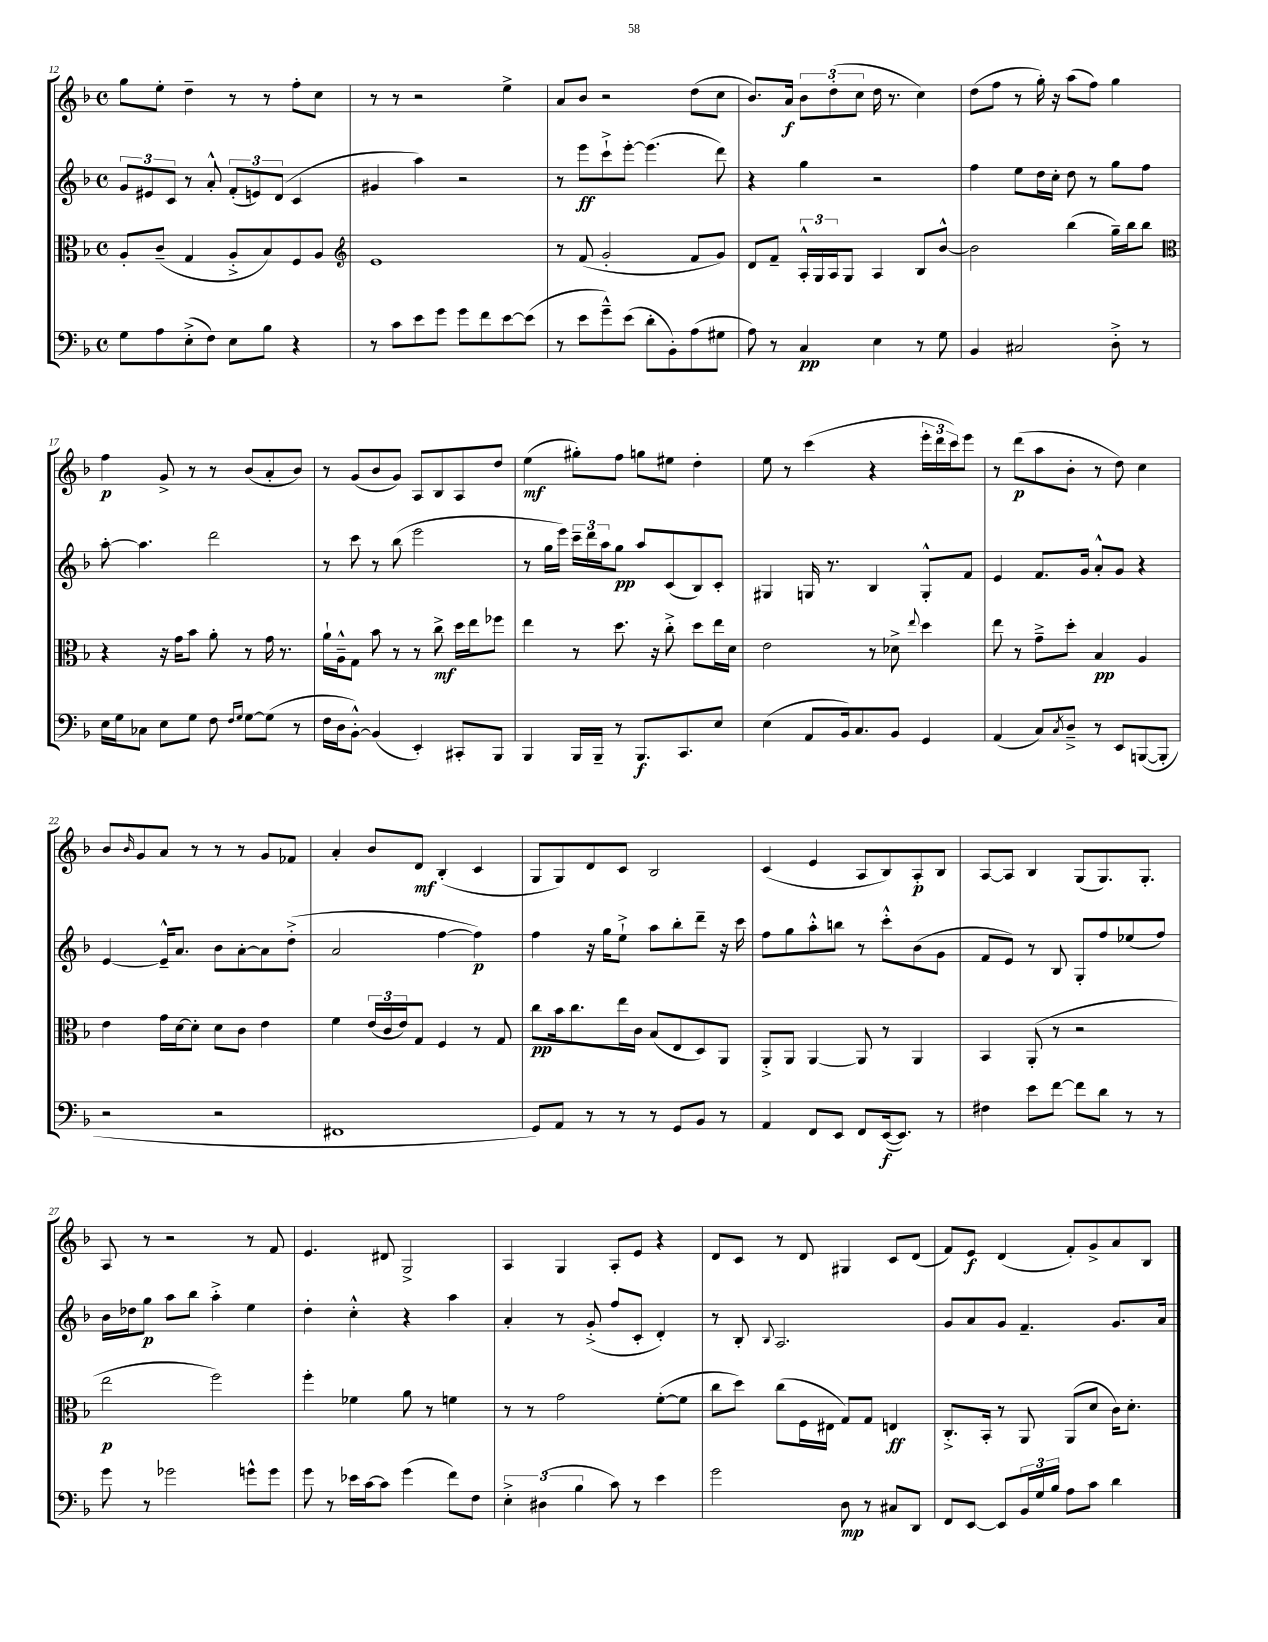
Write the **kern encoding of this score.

**kern	**dynam	**kern	**dynam	**kern	**dynam	**kern	**dynam
*part4	*part4	*part3	*part3	*part2	*part2	*part1	*part1
*staff4	*staff4	*staff3	*staff3	*staff2	*staff2	*staff1	*staff1
*clefF4	*	*clefC3	*	*clefG2	*	*clefG2	*
*k[b-]	*	*k[b-]	*	*k[b-]	*	*k[b-]	*
*M4/4	*	*M4/4	*	*M4/4	*	*M4/4	*
*met(c)	*	*met(c)	*	*met(c)	*	*met(c)	*
=12	=12	=12	=12	=12	=12	=12	=12
8G\L	.	8A'/L	.	12g/L	.	8gg\L	.
.	.	.	.	12e#X/	.	.	.
8A\	.	(8c~/J	.	.	.	8ee'\J	.
.	.	.	.	12c/J	.	.	.
(8E'^\	.	4G/	.	8r	.	4dd~\	.
8F\J)	.	.	.	8a'^^/	.	.	.
8E\L	.	8A'^/L	.	(12f'/L	.	8r	.
.	.	.	.	12en/)	.	.	.
8B-\J	.	8B-/)	.	.	.	8r	.
.	.	.	.	(12d/J	.	.	.
4r	.	8F/	.	4c/	.	8ff'\L	.
.	.	8A/J	.	.	.	8cc\J	.
=13	=13	=13	=13	=13	=13	=13	=13
*	*	*clefG2	*	*	*	*	*
8r	.	1e	.	4g#X/	.	8r	.
8c\L	.	.	.	.	.	8r	.
8e\	.	.	.	4aa\)	.	2r	.
8g\J	.	.	.	.	.	.	.
8g\L	.	.	.	2r	.	.	.
8f\	.	.	.	.	.	.	.
[8e\	.	.	.	.	.	4ee^\	.
(8e\J]	.	.	.	.	.	.	.
=14	=14	=14	=14	=14	=14	=14	=14
8r	.	8r	.	8r	.	8a/L	.
8e\L	.	(8f/	.	8eee\L	ff	8b-/J	.
8g~^^\)	.	2g'/	.	8ccc`^\	.	2r	.
(8e\J	.	.	.	[8eee'\J	.	.	.
8d'\L	.	.	.	(4.eee\]	.	.	.
8BB-'\)	.	.	.	.	.	.	.
(8A\	.	8f/L	.	.	.	(8dd\L	.
8G#X\J	.	8g/J)	.	8ddd\)	.	8cc\J	.
=15	=15	=15	=15	=15	=15	=15	=15
8A\)	.	8d/L	.	4r	.	8.b-/L)	.
8r	.	8f~/J	.	.	.	.	.
.	.	.	.	.	.	16a/Jk	f
4C/	pp	24A'^^/LL	.	4gg\	.	12b-\L	.
.	.	24G/	.	.	.	.	.
.	.	24A/J	.	.	.	(12dd'\	.
.	.	8G/J	.	.	.	.	.
.	.	.	.	.	.	12cc\J	.
4E\	.	4A/	.	2r	.	16dd\	.
.	.	.	.	.	.	8.r	.
8r	.	8B-/L	.	.	.	4cc\)	.
8G\	.	[8b-^^/J	.	.	.	.	.
=16	=16	=16	=16	=16	=16	=16	=16
4BB-/	.	2b-\]	.	4ff\	.	(8dd\L	.
.	.	.	.	.	.	8ff\J	.
2C#X/	.	.	.	8ee\L	.	8r	.
.	.	.	.	16dd\L	.	16gg'\)	.
.	.	.	.	16cc'\JJ	.	16r	.
.	.	(4bb-\	.	8dd\	.	(8aa\L	.
.	.	.	.	8r	.	8ff\J)	.
8D'^\	.	16gg~\LL)	.	8gg\L	.	4gg\	.
.	.	16bb-\J	.	.	.	.	.
8r	.	8bb-\J	.	8ff\J	.	.	.
!!LO:LB:g=z
=17	=17	=17	=17	=17	=17	=17	=17
*	*	*clefC3	*	*	*	*	*
16E\LL	.	4r	.	[8aa'\	.	4ff\	p
16G\J	.	.	.	.	.	.	.
8C-X\J	.	.	.	4.aa\]	.	.	.
8E\L	.	16r	.	.	.	8g^/	.
.	.	16g\KL	.	.	.	.	.
8G\J	.	8b-\J	.	.	.	8r	.
8F\	.	8a'\	.	2ddd\	.	8r	.
16qqF/LL	.	.	.	.	.	.	.
16qqG/JJ	.	.	.	.	.	.	.
[8G\L	.	8r	.	.	.	(8b-/L	.
(8G\J]	.	16g\	.	.	.	8a'/	.
.	.	8.r	.	.	.	.	.
8r	.	.	.	.	.	8b-/J)	.
=18	=18	=18	=18	=18	=18	=18	=18
16F\LL	.	16a`\LL	.	8r	.	8r	.
16D\J	.	16A~^^\J	.	.	.	.	.
[8BB-'^^\J)	.	8G\J	.	8ccc\	.	(8g/L	.
(4BB-/]	.	8b-\	.	8r	.	8b-/	.
.	.	8r	.	(8bb-\	.	8g/J)	.
4EE'/)	.	8r	.	2eee\	.	8A/L	.
.	.	8cc^\	mf	.	.	8B-/	.
8CC#X'/L	.	16dd\LL	.	.	.	8A/	.
.	.	16ee\J	.	.	.	.	.
8BBB-/J	.	8ff-X\J	.	.	.	8dd/J	.
=19	=19	=19	=19	=19	=19	=19	=19
4BBB-/	.	4ee\	.	8r	.	(4ee\	mf
.	.	.	.	16gg\LL	.	.	.
.	.	.	.	16eee\JJ)	.	.	.
16BBB-/LL	.	8r	.	24ccc~\LL	.	8gg#X'\L)	.
.	.	.	.	24ddd\	.	.	.
16BBB-~/JJ	.	.	.	.	.	.	.
.	.	.	.	24aa\J	.	.	.
8r	.	8.dd\	.	8gg\J	pp	8ff\J	.
8.BBB-/L	f	.	.	8aa/L	.	8ggn\L	.
.	.	16r	.	.	.	.	.
.	.	8cc'^\	.	(8c/	.	8ee#X\J	.
8.CC/	.	.	.	.	.	.	.
.	.	8dd\L	.	8B-/)	.	4dd'\	.
8E/J	.	16ee\L	.	8c'/J	.	.	.
.	.	16d\JJ	.	.	.	.	.
=20	=20	=20	=20	=20	=20	=20	=20
(4E\	.	2e\	.	4G#X/	.	8ee\	.
.	.	.	.	.	.	8r	.
8AA/L	.	.	.	16Gn/	.	(4ccc\	.
.	.	.	.	8.r	.	.	.
16BB-/k)	.	.	.	.	.	.	.
8.C/	.	.	.	.	.	.	.
.	.	8r	.	4B-/	.	4r	.
8BB-/J	.	8d-X^\	.	.	.	.	.
.	.	8qqee/	.	.	.	.	.
4GG/	.	4dd\	.	8G'^^/L	.	24eee'\LL	.
.	.	.	.	.	.	24ddd\	.
.	.	.	.	.	.	24ccc\J)	.
.	.	.	.	8f/J	.	8eee\J	.
=21	=21	=21	=21	=21	=21	=21	=21
(4AA/	.	8ee\	.	4e/	.	8r	.
.	.	8r	.	.	.	(8ddd\L	p
8C/L)	.	8g~^\L	.	8.f/L	.	8aa\	.
8qC/	.	.	.	.	.	.	.
8D~^/J	.	8dd'\J	.	.	.	8b-'\J	.
.	.	.	.	16g/Jk	.	.	.
8r	.	4B-/	pp	8a'^^/L	.	8r	.
8EE/L	.	.	.	8g/J	.	8dd\)	.
([8BBBn/	.	4A/	.	4r	.	4cc\	.
8BBB'/J]	.	.	.	.	.	.	.
!!LO:LB:g=z
=22	=22	=22	=22	=22	=22	=22	=22
2r	.	4e\	.	[4e/	.	8b-/L	.
.	.	.	.	.	.	16qqb-/	.
.	.	.	.	.	.	8g/	.
.	.	16g\LL	.	16e~^^/KL]	.	8a/J	.
.	.	[16d\J	.	8.a/J	.	.	.
.	.	8d'\J]	.	.	.	8r	.
2r	.	8d\L	.	8b-\L	.	8r	.
.	.	8c\J	.	[8a'\	.	8r	.
.	.	4e\	.	8a\]	.	8g/L	.
.	.	.	.	(8dd'^\J	.	8f-X/J	.
=23	=23	=23	=23	=23	=23	=23	=23
1FF#X	.	4f\	.	2a/	.	4a'/	.
.	.	(24e/LL	.	.	.	8b-/L	.
.	.	24c/	.	.	.	.	.
.	.	24e/J)	.	.	.	.	.
.	.	8G/J	.	.	.	8d/J	mf
.	.	4F/	.	[4ff\	.	(4B-'/	.
.	.	8r	.	4ff\])	p	4c/	.
.	.	8G/	.	.	.	.	.
=24	=24	=24	=24	=24	=24	=24	=24
8GG/L)	.	8cc\L	pp	4ff\	.	8G/L	.
8AA/J	.	16b-\k	.	.	.	8G/)	.
.	.	8.cc\	.	.	.	.	.
8r	.	.	.	16r	.	8d/	.
.	.	.	.	16gg\KL	.	.	.
8r	.	16ee\L	.	8ee`^\J	.	8c/J	.
.	.	16c\JJ	.	.	.	.	.
8r	.	(8B-/L	.	8aa\L	.	2B-/	.
8GG/L	.	8E/	.	8bb-'\	.	.	.
8BB-/J	.	8D/)	.	8ddd~\J	.	.	.
8r	.	8AA/J	.	16r	.	.	.
.	.	.	.	16ccc\	.	.	.
=25	=25	=25	=25	=25	=25	=25	=25
4AA/	.	8AA'^/L	.	8ff\L	.	(4c/	.
.	.	8AA/J	.	8gg\	.	.	.
8FF/L	.	[4AA/	.	8aa'^^\	.	4e/	.
8EE/J	.	.	.	8bbn\J	.	.	.
8FF/L	.	8AA/]	.	8r	.	8A/L	.
([16EE/k	f	8r	.	8ccc'^^\L	.	8B-/)	.
8.EE/J])	.	.	.	.	.	.	.
.	.	4AA/	.	(8b-\	.	8A'/	p
8r	.	.	.	8g\J	.	8B-/J	.
=26	=26	=26	=26	=26	=26	=26	=26
4F#X\	.	4BB-/	.	8f/L	.	[8A/L	.
.	.	.	.	8e/J)	.	8A/J]	.
8e\L	.	(8AA'/	.	8r	.	4B-/	.
[8f\J	.	8r	.	8B-/	.	.	.
8f\L]	.	2r	.	8G'/L	.	(8G/L	.
8d\J	.	.	.	8ff/	.	8.G/)	.
8r	.	.	.	(8ee-X/	.	.	.
.	.	.	.	.	.	8.G'/J	.
8r	.	.	.	8ff/J)	.	.	.
!!LO:LB:g=z
=27	=27	=27	=27	=27	=27	=27	=27
8g\	.	2ee\	p	16b-\LL	.	8A/	.
.	.	.	.	16dd-X\J	.	.	.
8r	.	.	.	8gg\J	p	8r	.
2g-X\	.	.	.	8aa\L	.	2r	.
.	.	.	.	8bb-\J	.	.	.
.	.	2ff\)	.	4aa'^\	.	.	.
8gn^^\L	.	.	.	4ee\	.	8r	.
8g\J	.	.	.	.	.	8f/	.
=28	=28	=28	=28	=28	=28	=28	=28
8g\	.	4ff'\	.	4dd'\	.	4.e/	.
8r	.	.	.	.	.	.	.
16e-X\LL	.	4f-X\	.	4cc'^^\	.	.	.
[16c\J	.	.	.	.	.	.	.
8c\J]	.	.	.	.	.	8d#X/	.
(4g\	.	8a\	.	4r	.	2G^/	.
.	.	8r	.	.	.	.	.
8f\L)	.	4fn\	.	4aa\	.	.	.
8F\J	.	.	.	.	.	.	.
=29	=29	=29	=29	=29	=29	=29	=29
6E'^\	.	8r	.	4a'/	.	4A/	.
.	.	8r	.	.	.	.	.
(6D#X\	.	.	.	.	.	.	.
.	.	2g\	.	8r	.	4G/	.
6B-\	.	.	.	.	.	.	.
.	.	.	.	(8g'^/	.	.	.
8c\)	.	.	.	8ff/L	.	8A'/L	.
8r	.	.	.	8c'/J	.	8e/J	.
4e\	.	([8f'\L	.	4d'/)	.	4r	.
.	.	8f\J]	.	.	.	.	.
=30	=30	=30	=30	=30	=30	=30	=30
2g\	.	8cc\L	.	8r	.	8d/L	.
.	.	8dd\J)	.	8B-'/	.	8c/J	.
.	.	.	.	8qqB-/	.	.	.
.	.	(8cc\L	.	2.A/	.	8r	.
.	.	16F\L	.	.	.	8d/	.
.	.	16E#X\JJ	.	.	.	.	.
8D\	mp	8G/L)	.	.	.	4G#X/	.
8r	.	8G/J	.	.	.	.	.
8C#X/L	.	4En/	ff	.	.	8c/L	.
8DD/J	.	.	.	.	.	(8d/J	.
=31	=31	=31	=31	=31	=31	=31	=31
8FF/L	.	8.C'^/L	.	8g/L	.	8f/L)	.
[8EE/J	.	.	.	8a/	.	8e/J	f
.	.	16BB-'/Jk	.	.	.	.	.
8EE/L]	.	8r	.	8g/J	.	(4d/	.
24BB-/L	.	8AA/	.	4.f~/	.	.	.
24G/	.	.	.	.	.	.	.
24B-/JJ	.	.	.	.	.	.	.
8A\L	.	(8AA/L	.	.	.	8f'/L)	.
8c\J	.	8d/J	.	.	.	8g^/	.
4d\	.	16c\KL)	.	8.g/L	.	8a/	.
.	.	8.d'\J	.	.	.	.	.
.	.	.	.	.	.	8B-/J	.
.	.	.	.	16a/Jk	.	.	.
==	==	==	==	==	==	==	==
*-	*-	*-	*-	*-	*-	*-	*-
